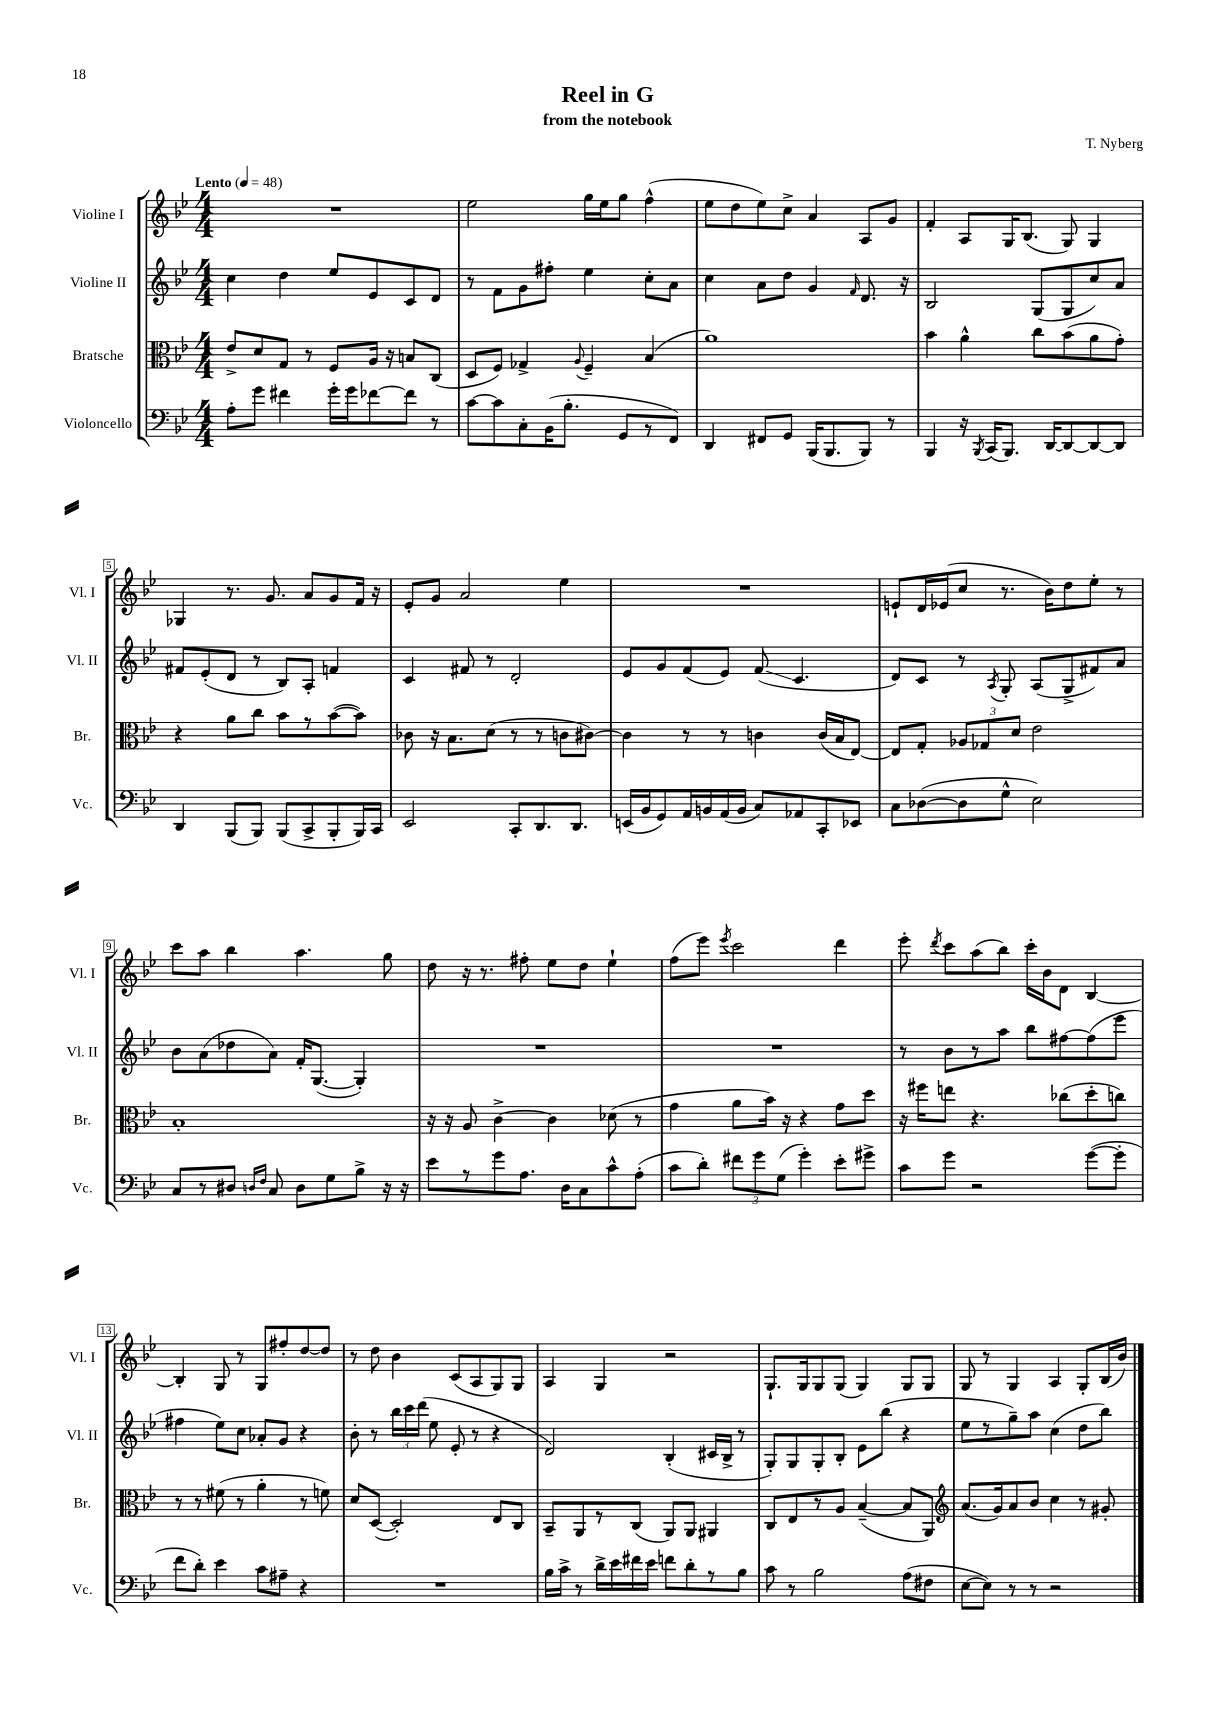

**kern	**kern	**kern	**kern
*staff4	*staff3	*staff2	*staff1
*clefF4	*clefC3	*clefG2	*clefG2
*k[b-e-]	*k[b-e-]	*k[b-e-]	*k[b-e-]
*M4/4	*M4/4	*M4/4	*M4/4
*MM48	*MM48	*MM48	*MM48
8A'	8e-^	4cc	1r
8g	8d	.	.
4f#	8G	4dd	.
.	8r	.	.
16g'	8F	8ee-	.
16g	.	.	.
[8f-	16A	8e-	.
.	16r	.	.
8f-]	8B	8c	.
8r	(8C	8d	.
=	=	=	=
[8c	8D	8r	2ee-
8c]	8F)	8f	.
8C'	4G-^	8g	.
(16BB-	.	8ff#'	.
8.B-'	.	.	.
.	8qqA	.	.
.	4F~	4ee-	16gg
.	.	.	16ee-
8GG	.	.	8gg
8r	(4B-	8cc'	(4ff^^
8FF)	.	8a	.
=	=	=	=
4DD	1a)	4cc	8ee-
.	.	.	8dd
8FF#	.	8a	8ee-)
8GG	.	8dd	8cc^
(16BBB-	.	4g	4a
8.BBB-	.	.	.
.	.	16qqf	.
8BBB-)	.	8.d	8A
8r	.	.	8g
.	.	16r	.
=	=	=	=
4BBB-	4b-	2B-	4f'
16r	4a^^	.	8A
8qBBB-	.	.	.
(16CC	.	.	.
8.BBB-)	.	.	16G
.	.	.	(8.B-
.	8cc	(8G	.
[16DD	.	.	.
8DD_	(8b-	8G	8G)
8DD_	8a	8cc)	4G
8DD]	8g')	8a	.
=	=	=	=
4DD	4r	8f#	4G-
.	.	(8e-'	.
(8BBB-	8a	8d	8.r
8BBB-)	8cc	8r	.
.	.	.	8.g
(8BBB-	8b-	8B-)	.
8CC^	8r	8A'	8a
8BBB-'	([8b-	4f	8g
16BBB-)	8b-])	.	16f
16CC	.	.	16r
=	=	=	=
2EE-	8c-	4c	8e-'
.	16r	.	8g
.	8.B-	.	.
.	.	8f#	2a
.	(8d	8r	.
8CC'	8r	2d'	.
8.DD	8r	.	.
.	8c	.	4ee-
8.DD	.	.	.
.	[8c#)	.	.
=	=	=	=
(16EE	4c#]	8e-	1r
16BB-	.	.	.
8GG)	.	8g	.
16AA	8r	(8f	.
16BB	.	.	.
(16AA	8r	8e-)	.
16BB	.	.	.
8C)	4c	(8f	.
8AA-	.	4.c	.
8CC'	(16c	.	.
.	16B-	.	.
8EE-	[8E-)	.	.
=	=	=	=
8C	8E-]	8d)	8e`
([8D-	8G'	8c	16d
.	.	.	(16e-
8D-]	12A-	8r	8cc
.	12G-	.	.
.	.	8qA	.
8G^^	.	8G'	8.r
.	12d	.	.
2E-)	2e-	(8A	.
.	.	.	16b-)
.	.	8G^	8dd
.	.	8f#)	8ee-'
.	.	8a	8r
=	=	=	=
8C	1B-'	8b-	8ccc
8r	.	(8a	8aa
8D#	.	8dd-	4bb-
16qqD	.	.	.
16qqF	.	.	.
8C	.	8a)	.
8D	.	16f'	4.aa
.	.	([8.G	.
8G	.	.	.
8B-^	.	4G'])	.
16r	.	.	8gg
16r	.	.	.
=	=	=	=
8e-	16r	1r	8dd
.	16r	.	.
8r	8A	.	16r
.	.	.	8.r
8g	[4c^	.	.
8.A	.	.	8ff#'
.	4c]	.	8ee-
16D	.	.	.
8C	.	.	8dd
8c^^	(8d-	.	4ee-`
(8A'	8r	.	.
=	=	=	=
8c	4g	1r	(8ff
8d')	.	.	8eee-)
.	.	.	8qeee-
12f#	8a	.	2ccc
12g	.	.	.
.	16b-)	.	.
(12G	.	.	.
.	16r	.	.
4g')	4r	.	.
8e-'	8g	.	4ddd
8g#^	8dd	.	.
=	=	=	=
8c	16r	8r	8eee-'
.	16ff#	.	.
.	.	.	8qddd
8g	8ee	8b-	8ccc
2r	4.r	8r	(8aa
.	.	8aa	8bb-)
.	.	8bb-	16ccc'
.	.	.	16b-
.	(8cc-	[8ff#	8d
([8g	8dd'	(8ff#]	[4B-
8g']	8cc)	8eee-	.
=	=	=	=
8f	8r	4ff#	4B-']
8d')	8r	.	.
4e-	(8f#	8ee-)	8G
.	8r	8cc	8r
8c	4a'	8a-'	8G
8A#~	.	8g	8ff#'
4r	8r	4r	[8dd
.	8f)	.	8dd]
=	=	=	=
1r	8d	8b-'	8r
.	([8D	8r	8dd
.	2D'])	24bb-	4b-
.	.	24ccc	.
.	.	(24ddd	.
.	.	8ee-	.
.	.	8e-'	(8c
.	.	8r	8A
.	8E-	4r	8G)
.	8C	.	8G
=	=	=	=
16B-	8BB-~	2d)	4A
16c^	.	.	.
8r	8AA	.	.
16d^	8r	.	4G
16e-	.	.	.
16f#	(8C	.	.
16e-	.	.	.
8f	8AA)	(4B-'	2r
8d'	8AA	.	.
8r	4AA#	16c#	.
.	.	16B-^	.
8B-	.	8r	.
=	=	=	=
8c	8C	8G')	8.G`
8r	8E-	8G	.
.	.	.	16G
2B-	8r	8G'	8G
.	8A	8B-'	(8G
.	([4B-~	8e-	4G)
.	.	(8bb-	.
(8A	8B-]	4r	8G
8F#	8AA)	.	8G
=	=	=	=
*	*clefG2	*	*
[8E-	(8.a	8ee-	8G
8E-])	.	8r	8r
.	16g)	.	.
8r	8a	8gg~)	4G
8r	8b-	8aa	.
2r	4cc	(4cc	4A
.	8r	8dd	8G'
.	8g#'	8bb-)	(16B-
.	.	.	16b-)
==	==	==	==
*-	*-	*-	*-
